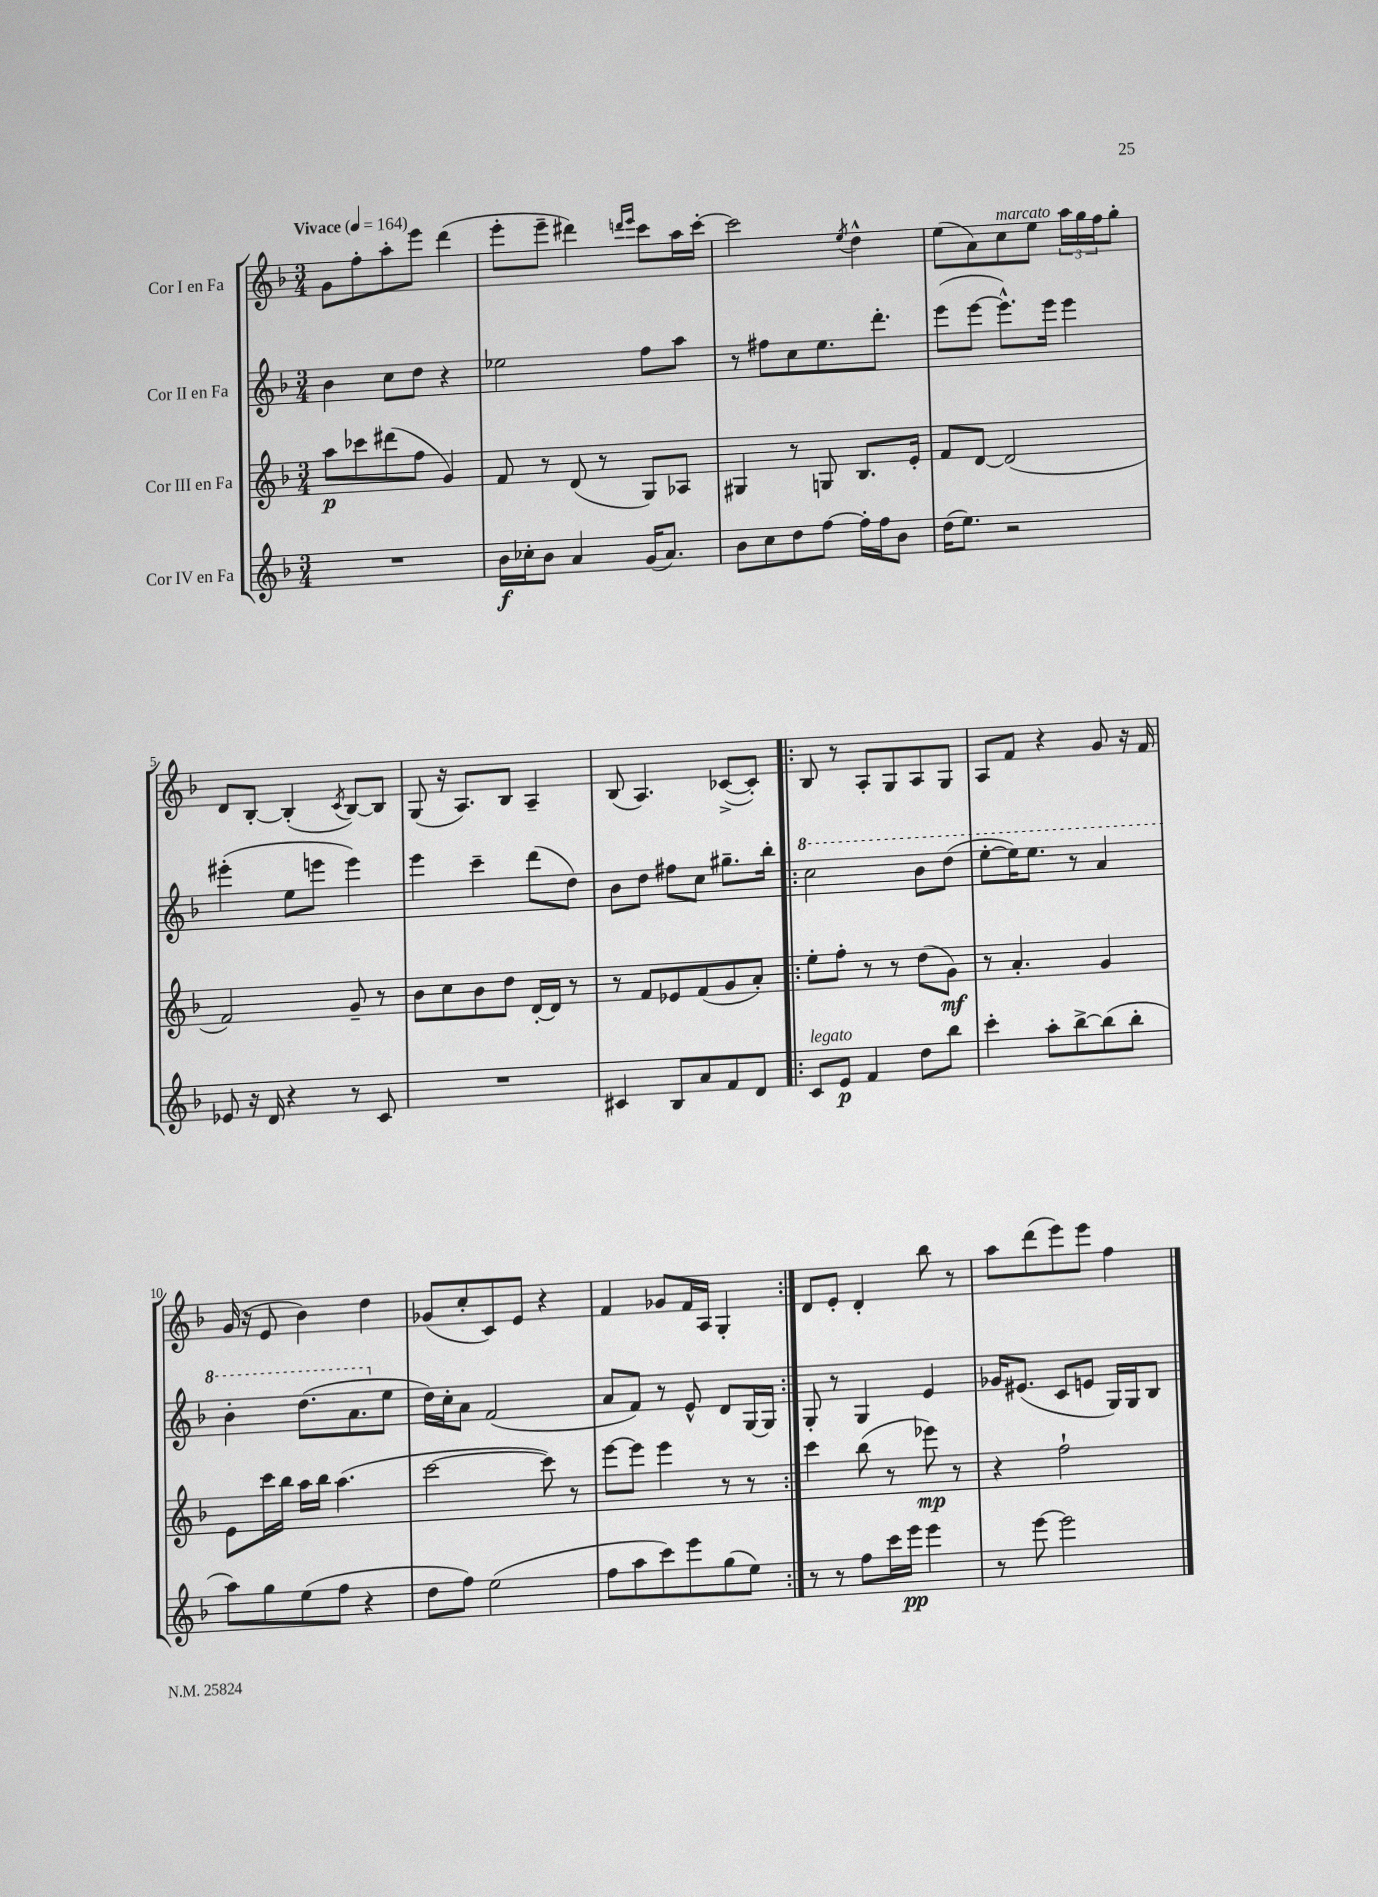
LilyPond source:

<<
\new StaffGroup <<
\new Staff = "s0" \with { instrumentName = "Cor I en Fa" } {
    \clef treble \key f \major \numericTimeSignature \time 3/4 \tempo "Vivace" 4 = 164
    g'8 f''8-. a''8-. e'''8 d'''4( |
    e'''8-. e'''8-- dis'''4) \grace { d'''16 e'''16 } c'''8 a''16 c'''16~-. |
    c'''2 \acciaccatura { e''8 } d''4-^ |
    e''8( a'8) c''8^\markup { \italic "marcato" } e''8 \tuplet 3/2 { a''16 g''16 f''16 } g''8-. |
    d'8 bes8~-. bes4-.( \acciaccatura { c'8 } bes8~) bes8 |
    g8( r16 a8.) bes8 a4-- |
    bes8( a4.) ces'8~->( ces'8-.) |
    \repeat volta 2 { bes8 r8 a8-. g8 a8 g8 |
    a8 f'8 r4 g'8 r16 f'16 |
    g'16( r16 e'8 bes'4) d''4 |
    ges'8( c''8-. c'8) e'8 r4 |
    f'4 ges'8 f'16 a16 g4-. | }
    d'8 e'8-. d'4-. bes''8 r8 |
    a''8 d'''8( e'''8) e'''8 f''4 \bar "|." |
}
\new Staff = "s1" \with { instrumentName = "Cor II en Fa" } {
    \clef treble \key f \major \numericTimeSignature \time 3/4
    bes'4 c''8 d''8 r4 |
    ees''2 f''8 a''8 |
    r8 fis''8 c''8 e''8. d'''8.-. |
    e'''8( e'''8~ e'''8.-^) e'''16 e'''4 |
    eis'''4-.( e''8 e'''8 e'''4) |
    e'''4 c'''4-- d'''8( d''8) |
    bes'8 d''8 fis''8 c''8 gis''8.-- bes''16-. |
    \repeat volta 2 { \ottava #1 c'''2 bes''8 d'''8( |
    e'''8~-. e'''16) e'''8. r8 a''4 |
    bes''4-. d'''8.( a''8. \ottava #0 e''8 |
    d''16) c''16-. a'8 f'2( |
    a'8 f'8) r8 e'8-^ d'8 g16~ g16 | }
    g8-. r8 g4 e'4 |
    ges'16 eis'8.( c'8 e'8 g16) g16 bes8 \bar "|." |
}
\new Staff = "s2" \with { instrumentName = "Cor III en Fa" } {
    \clef treble \key f \major \numericTimeSignature \time 3/4
    a''8\p ces'''8 dis'''8( f''8 g'4) |
    f'8 r8 d'8( r8 g8) aes8 |
    gis4 r8 g8 bes8. e'16-. |
    f'8 d'8~ d'2( |
    f'2) g'8-- r8 |
    bes'8 c''8 bes'8 d''8 d'16~-. d'16 r8 |
    r8 f'8 ees'8 f'8( g'8 a'8-.) |
    \repeat volta 2 { e''8-. f''8-. r8 r8 d''8( g'8\mf) |
    r8 a'4.-. g'4 |
    e'8 c'''16 bes''16 a''16 bes''16 a''4.( |
    c'''2~ c'''8) r8 |
    e'''8~ e'''8 e'''4 r8 r8 | }
    c'''4 bes''8( r8 ees'''8\mp) r8 |
    r4 f''2-! \bar "|." |
}
\new Staff = "s3" \with { instrumentName = "Cor IV en Fa" } {
    \clef treble \key f \major \numericTimeSignature \time 3/4
    R2. |
    bes'16\f ces''16-. bes'8 a'4 g'16( a'8.) |
    bes'8 c''8 d''8 f''8~ f''16-. f''16 bes'8 |
    d''16( e''8.) r2 |
    ees'8 r16 d'16 r4 r8 c'8 |
    R2. |
    cis'4 bes8 a'8 f'8 d'8 |
    \repeat volta 2 { c'8^\markup { \italic "legato" } e'8\p f'4 d''8 bes''8 |
    c'''4-. a''8-. bes''8~-> bes''8( bes''8-. |
    a''8) g''8 e''8( f''8 r4 |
    d''8 f''8) e''2( |
    f''8 a''8 c'''8) e'''8 g''8( e''8) | }
    r8 r8 f''8 c'''16 e'''16\pp e'''4 |
    r8 e'''8~ e'''2 \bar "|." |
}
>>
>>
